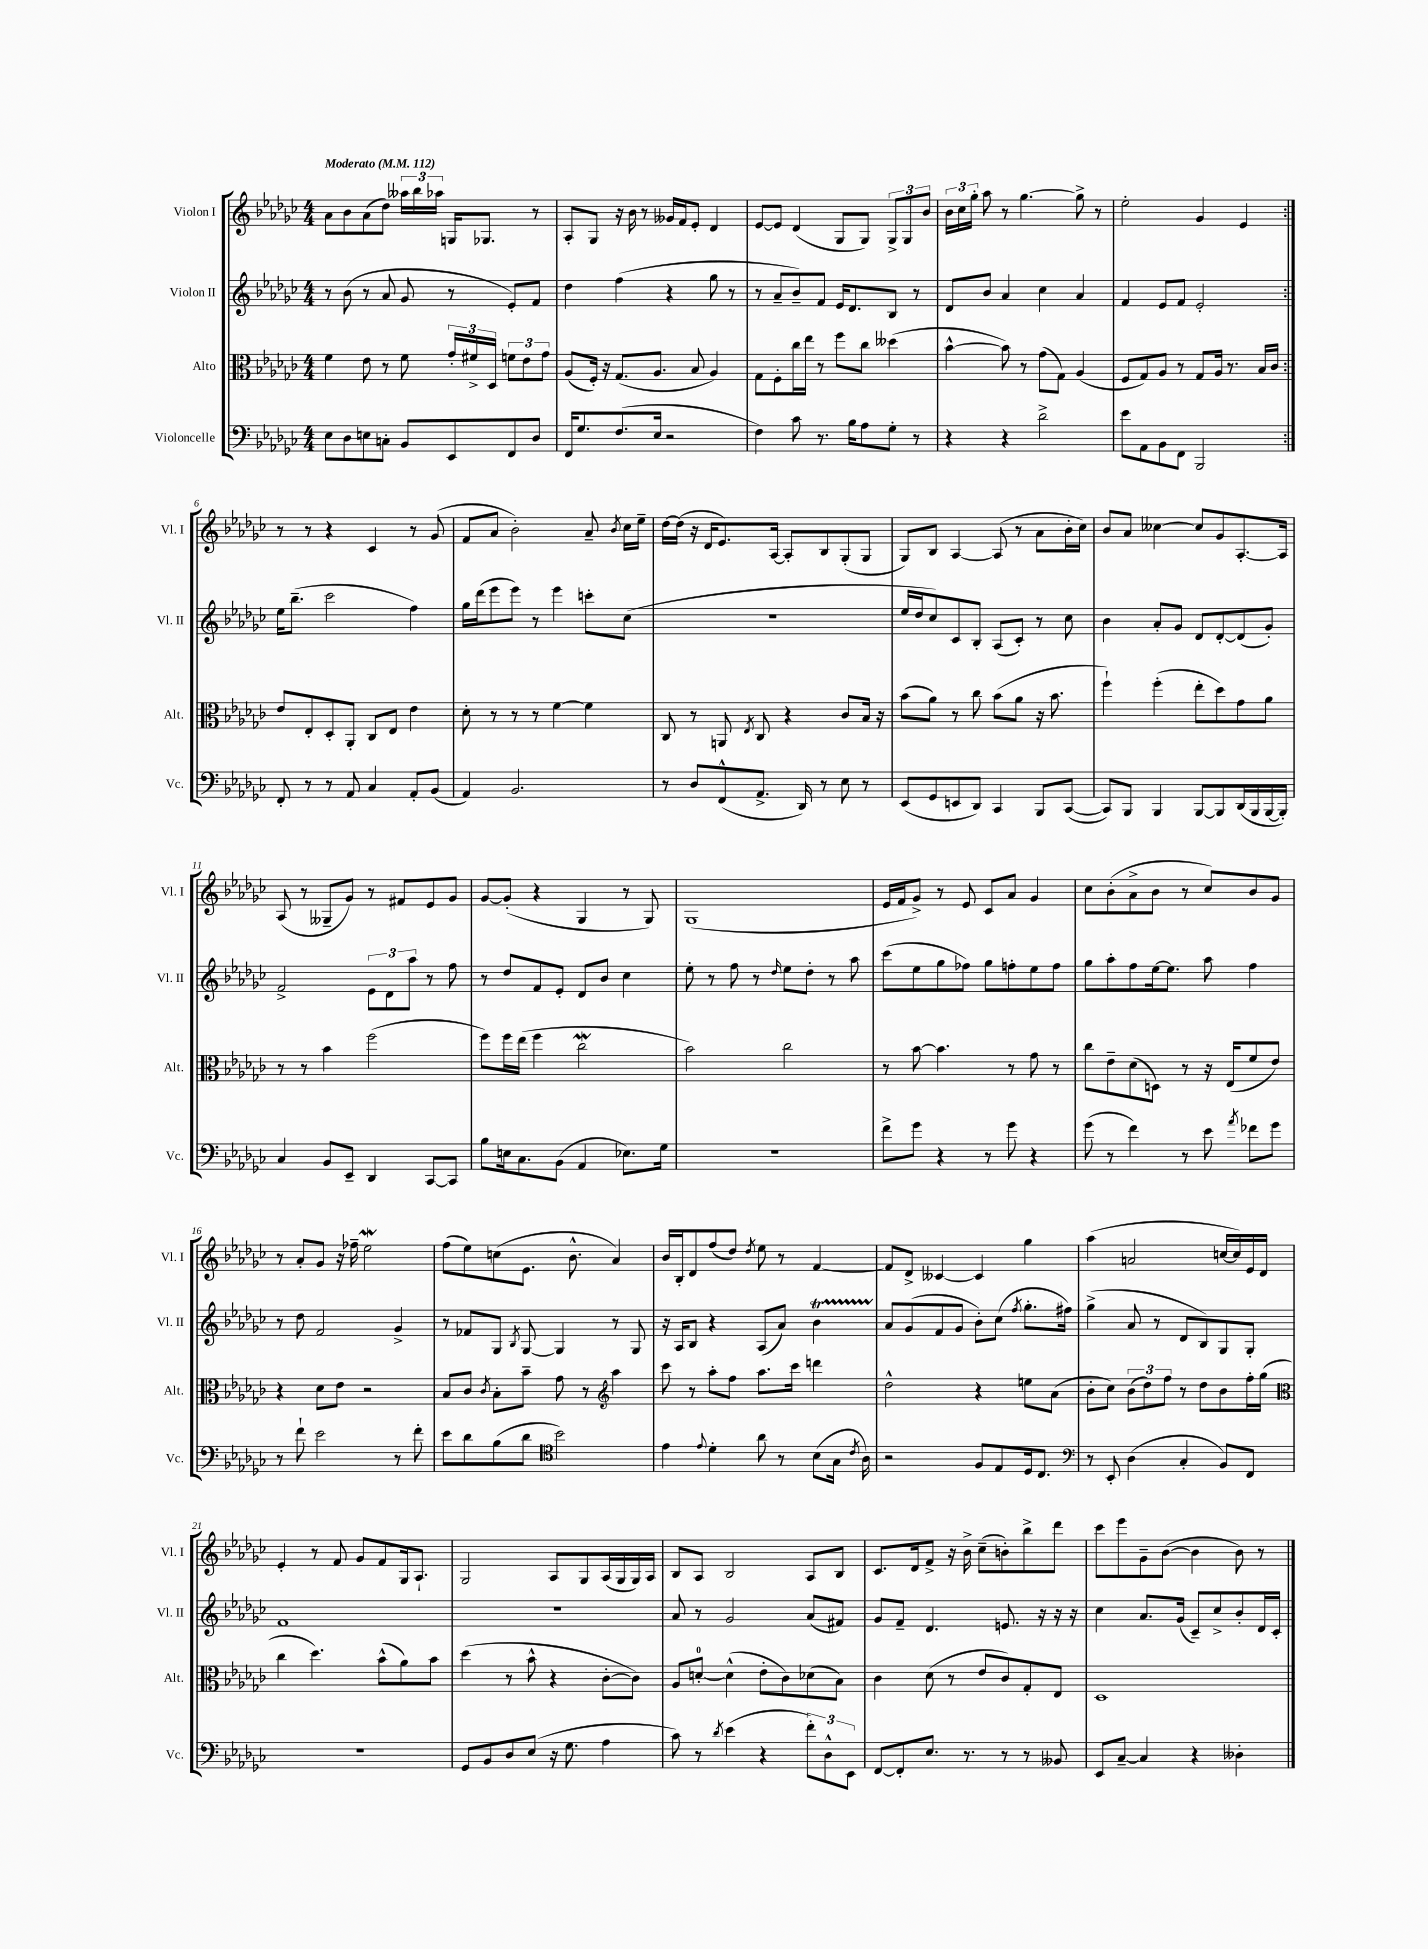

**kern	**kern	**kern	**kern
*staff4	*staff3	*staff2	*staff1
*clefF4	*clefC3	*clefG2	*clefG2
*k[b-e-a-d-g-c-]	*k[b-e-a-d-g-c-]	*k[b-e-a-d-g-c-]	*k[b-e-a-d-g-c-]
*M4/4	*M4/4	*M4/4	*M4/4
*MM112	*MM112	*MM112	*MM112
8E-\L	4f\	8r	8a-\L
8D-\	.	(8b-\	8b-\
8E\	8e-\	8r	(8a-\
8C'\J	8r	8a-/	8dd-\J)
8BB-/L	8f\	8g-/	24aa--\LL
.	.	.	24bb-\
.	.	.	24aa-\JJ
8EE-/	24g-'/LL	8r	16G/LK
.	24f#^/	.	.
.	.	.	8.G-/J
.	24D-/JJ	.	.
8FF/	12f\L	8e-'/L)	.
.	12e-\	.	.
8D-/J	.	8f/J	8r
.	12g-\J	.	.
=	=	=	=
16FF/LK	(8A-/L	4dd-\	8A-'/L
8.G-/	.	.	.
.	16F'/Jk)	.	8G-/J
.	16r	.	.
(8.F/	(8.G-/L	(4ff\	16r
.	.	.	16b-\
.	.	.	8r
16E-/Jk	8.A-/J	.	.
2r	.	4r	16g--/LL
.	.	.	16f/J
.	8B-/	.	8e-'/J
.	4A-/)	8gg-\	4d-/
.	.	8r	.
=	=	=	=
4F\)	8G-\L	8r	[8e-/L
.	8F'\	8a-~/L	8e-/]J
8c-\	16cc-\L	8b-~/)	(4d-/
.	16ee-\JJ	.	.
8.r	8r	8f/J	.
.	8ff\L	16e-/LK	8G-/L
16B-\LK	.	8.d-/	.
8A-\	8cc-\J	.	8G-/J)
8G-'\J	(4dd--\	8B-/J	12G-^/L
.	.	.	12G-/
8r	.	8r	.
.	.	.	12b-/J
=	=	=	=
4r	[4b-^^\	8d-/L	24b-\LL
.	.	.	24cc-\
.	.	.	24gg-'\JJ
.	.	8b-/J	8aa-\
4r	8b-\])	4a-/	8r
.	8r	.	[4.gg-\
2d-^\	(8g-\L	4cc-\	.
.	8G-\J)	.	.
.	(4A-/	4a-/	8gg-^\]
.	.	.	8r
=	=	=	=
8e-\L	8F/L	4f/	2ee-'\
8AA-\	8G-/)	.	.
8BB-\	8A-/J	8e-/L	.
8FF\J	8r	8f/J	.
2BBB-/	8G-/L	2e-'/	4g-/
.	16A-/Jk	.	.
.	8.r	.	.
.	.	.	4e-/
.	16B-/LL	.	.
.	16c-/JJ	.	.
=:|!	=:|!	=:|!	=:|!
8FF'/	8e-/L	16ee-\LK	8r
.	.	(8.bb-~\J	.
8r	8E-'/	.	8r
8r	8D-'/	2ccc-\	4r
8AA-/	8AA-'/J	.	.
4C-/	8C-/L	.	4c-/
.	8E-/J	.	.
8AA-'/L	4e-\	4ff\)	8r
(8BB-/J	.	.	(8g-/
=	=	=	=
4AA-/)	8d-'\	16gg-\LL	8f/L
.	.	(16ddd-\J	.
.	8r	8eee-\	8a-/J
2.BB-/	8r	8eee-\J)	2b-'\)
.	8r	8r	.
.	[4f\	4eee-\	.
.	4f\]	8ccc'\L	8a-~/
.	.	.	8qb-/
.	.	(8cc-\J	16cc-\LL
.	.	.	16ee-~\JJ
=	=	=	=
8r	8C-/	1r	[16dd-\LL
.	.	.	(16dd-\]JJ
8D-/L	8r	.	16r
.	.	.	16d-/LK
(8FF^^/	8AA/	.	8.e-/)
.	8qE-/	.	.
8.AA-^/J	8C-/	.	.
.	.	.	[16A-/Jk
.	4r	.	8A-'/]L
16DD-/)	.	.	.
8r	.	.	8B-/
8E-\	8c-/L	.	(8G-'/
8r	16B-/Jk	.	8G-/J
.	16r	.	.
=	=	=	=
(8EE-/L	(8b-\L	16ee-/LL	8G-/L)
.	.	16dd-/J	.
8GG-/	8a-\J)	8cc-/)	8B-/J
8EE/	8r	8c-/	[4A-/
8DD-/J)	8cc-\	8B-'/J	.
4CC-/	(8b-\L	(8A-/L	(8A-/]
.	8a-\J	8c-'/J)	8r
8BBB-/L	16r	8r	8a-\L
.	8.b-\	.	.
([8CC-/J	.	8cc-\	16b-'\L
.	.	.	16cc-\JJ)
=	=	=	=
8CC-/]L)	4ff`\)	4b-\	8b-/L
8BBB-/J	.	.	8a-/J
4BBB-/	(4ff'\	8a-'/L	[4cc--\
.	.	8g-/J	.
[8BBB-/L	8ee-'\L	8d-/L	8cc--/]L
8BBB-/]	8dd-\)	[8d-'/	8g-/
(16DD-/L	8g-\	(8d-/]	[8.A-'/
16BBB-/	.	.	.
[16BBB-/	8a-\J	8g-'/J)	.
16BBB-'/]JJ)	.	.	16A-/]Jk
=	=	=	=
4C-/	8r	2f^/	(8A-/
.	8r	.	8r
8BB-/L	4b-\	.	8G--~/L
8EE-~/J	.	.	8g-/J)
4DD-/	(2ff\	12e-\L	8r
.	.	12d-\	.
.	.	.	8f#/L
.	.	12aa-\J	.
[8CC-/L	.	8r	8e-/
8CC-/]J	.	8ff\	8g-/J
=	=	=	=
8B-\L	8ff\L)	8r	[8g-/L
16E\k	16ff\L	8dd-/L	(8g-'/]J
8.C-\	(16ee-\JJ	.	.
.	4ff\	8f/	4r
(8BB-\J	.	8e-'/J	.
4AA-/	2cc-\	8d-/L	4G-/
.	.	8b-/J	.
8.E-\L)	.	4cc-\	8r
.	.	.	8G-/)
16G-\Jk	.	.	.
=	=	=	=
1r	2b-\)	8ee-'\	(1G-
.	.	8r	.
.	.	8ff\	.
.	.	8r	.
.	.	16qqdd-/	.
.	2cc-\	8ee-\L	.
.	.	8dd-'\J	.
.	.	8r	.
.	.	8aa-\	.
=	=	=	=
8f^\L	8r	(8ccc-\L	16e-/LL
.	.	.	16f/J
8g-\J	[8b-\	8ee-\	8g-^/J)
4r	4.b-\]	8gg-\	8r
.	.	8ff-\J)	8e-/
8r	.	8gg-\L	8c-/L
8g-\	8r	8ff'\	8a-/J
4r	8g-\	8ee-\	4g-/
.	8r	8ff\J	.
=	=	=	=
(8g-\	8cc-\L	8gg-\L	8cc-\L
8r	8e-~\	8aa-'\	(8b-'\
4f\)	(8d-\	8ff\	8a-^\
.	8D\J)	[16ee-\k	8b-\J
.	.	8.ee-\]J	.
8r	8r	.	8r
8e-\	16r	8aa-\	8cc-/L)
.	(16E-/LK	.	.
8qa-/	.	.	.
8f-\L	8f/	4ff\	8b-/
8g-\J	8e-/J)	.	8g-/J
=	=	=	=
8r	4r	8r	8r
8f`\	.	8dd-\	8a-'/L
2e-\	8d-\L	2f/	8g-/J
.	8e-\J	.	16r
.	.	.	16ff-~\
.	2r	.	2ee-\
8r	.	4g-^/	.
8f'\	.	.	.
=	=	=	=
8e-\L	8B-/L	8r	(8ff\L
8d-\	8c-/J	8f-/L	8ee-\)
.	8qc-/	.	.
(8B-\	8B-'\L	8G-/J	(8cc\
.	.	8qB-/	.
8d-\J	8b-~\J	[8G-/	8.e-\J
*clefC4	*	*	*
2b-\)	8g-\	4G-/]	.
.	.	.	8.b-^^\
.	8r	.	.
*	*clefG2	*	*
.	4aa-\	8r	4a-/)
.	.	8G-/	.
=	=	=	=
4e-\	8ccc-\	16r	16b-/LL
.	.	16A-/LK	16B-'/J
.	8r	8B-/J	8d-/
8qqe-/	.	.	.
4d-'\	8aa-'\L	4r	(8ff/
.	8ff\J	.	8dd-/J)
.	.	.	8qdd-/
8a-\	8.aa-\L	(8A-/L	8ee-\
8r	.	8a-/J)	8r
.	16ccc-\Jk	.	.
(8B-\L	4ddd\	4b-\	[4f/
16G-\Jk	.	.	.
8qc-/	.	.	.
16A-\)	.	.	.
=	=	=	=
2r	2dd-^^\	8a-/L	8f/]L
.	.	(8g-/	8d-^/J
.	.	8f/	[4c--/
.	.	8g-/J	.
8F/L	4r	8b-'\L)	4c--/]
8E-/	.	(8cc-\J	.
.	.	8qff/	.
16D-/k	8ee\L	8.gg-'\L	4gg-\
8.C-/J	.	.	.
.	(8a-\J	.	.
.	.	16ff#\Jk)	.
=	=	=	=
*clefF4	*	*	*
8r	8b-'\L	(4gg-^\	(4aa-\
8EE-'/	8cc-\J)	.	.
(4D-\	(12b-\L	8a-/	2a/
.	12dd-\)	.	.
.	.	8r	.
.	12ff\J	.	.
4C-'/	8r	8d-/L	.
.	8dd-\L	8B-/)	.
8BB-/L)	8b-\	8G-/	[16cc/LL
.	.	.	16cc/])
8FF/J	16ff'\L	8G-'/J	16e-/
.	(16gg-\JJ	.	16d-/JJ
=	=	=	=
*	*clefC3	*	*
1r	4cc-\	1f	4e-'/
.	4.dd-\)	.	8r
.	.	.	8f/
.	.	.	8g-/L
.	(8b-^^\L	.	8f/
.	8a-\)	.	16G-/k
.	.	.	8.A-`/J
.	8b-\J	.	.
=	=	=	=
8GG-/L	(4dd-\	1r	2G-/
8BB-/	.	.	.
8D-/	8r	.	.
(8E-/J	8b-^^\	.	.
16r	4r	.	8A-/L
8.G-\	.	.	.
.	.	.	8G-/
4A-\	[8c-'\L	.	(16A-/L
.	.	.	16G-/
.	8c-\]J)	.	16G-/)
.	.	.	16A-/JJ
=	=	=	=
8c-\)	8A-/L	8a-/	8B-/L
8r	[8d'/J	8r	8A-/J
8qd-/	.	.	.
(4e-\	(4d^^\]	2g-/	2B-/
4r	8e-'\L	.	.
.	8c-\)	.	.
12f'\L)	(8d-\	(8a-/L	8A-/L
12D-^^\	.	.	.
.	8B-\J)	8f#/J)	8B-/J
12EE-\J	.	.	.
=	=	=	=
[8FF/L	4c-\	8g-/L	8.c-/L
8FF'/]	.	8f~/J	.
.	.	.	16d-/k
8.E-/J	(8d-\	4.d-/	8f^/J
.	8r	.	16r
8.r	.	.	16b-^\
.	8e-/L	.	(8cc-~\L
8r	8c-/)	8.e/	8b'\)
8r	8G-'/	.	8bb-^\
.	.	16r	.
8BB--/	8E-/J	16r	8ddd-\J
.	.	16r	.
=	=	=	=
8EE-/L	1D-	4cc-\	8ccc-\L
[8C-~/J	.	.	8eee-\
4C-/]	.	8.a-/L	8g-~\
.	.	.	([8b-\J
.	.	(16g-/Jk	.
4r	.	8c-~/L)	4b-\]
.	.	8cc-^/	.
4D--'\	.	8b-'/	8b-\)
.	.	16d-/L	8r
.	.	16c-'/JJ	.
==	==	==	==
*-	*-	*-	*-
